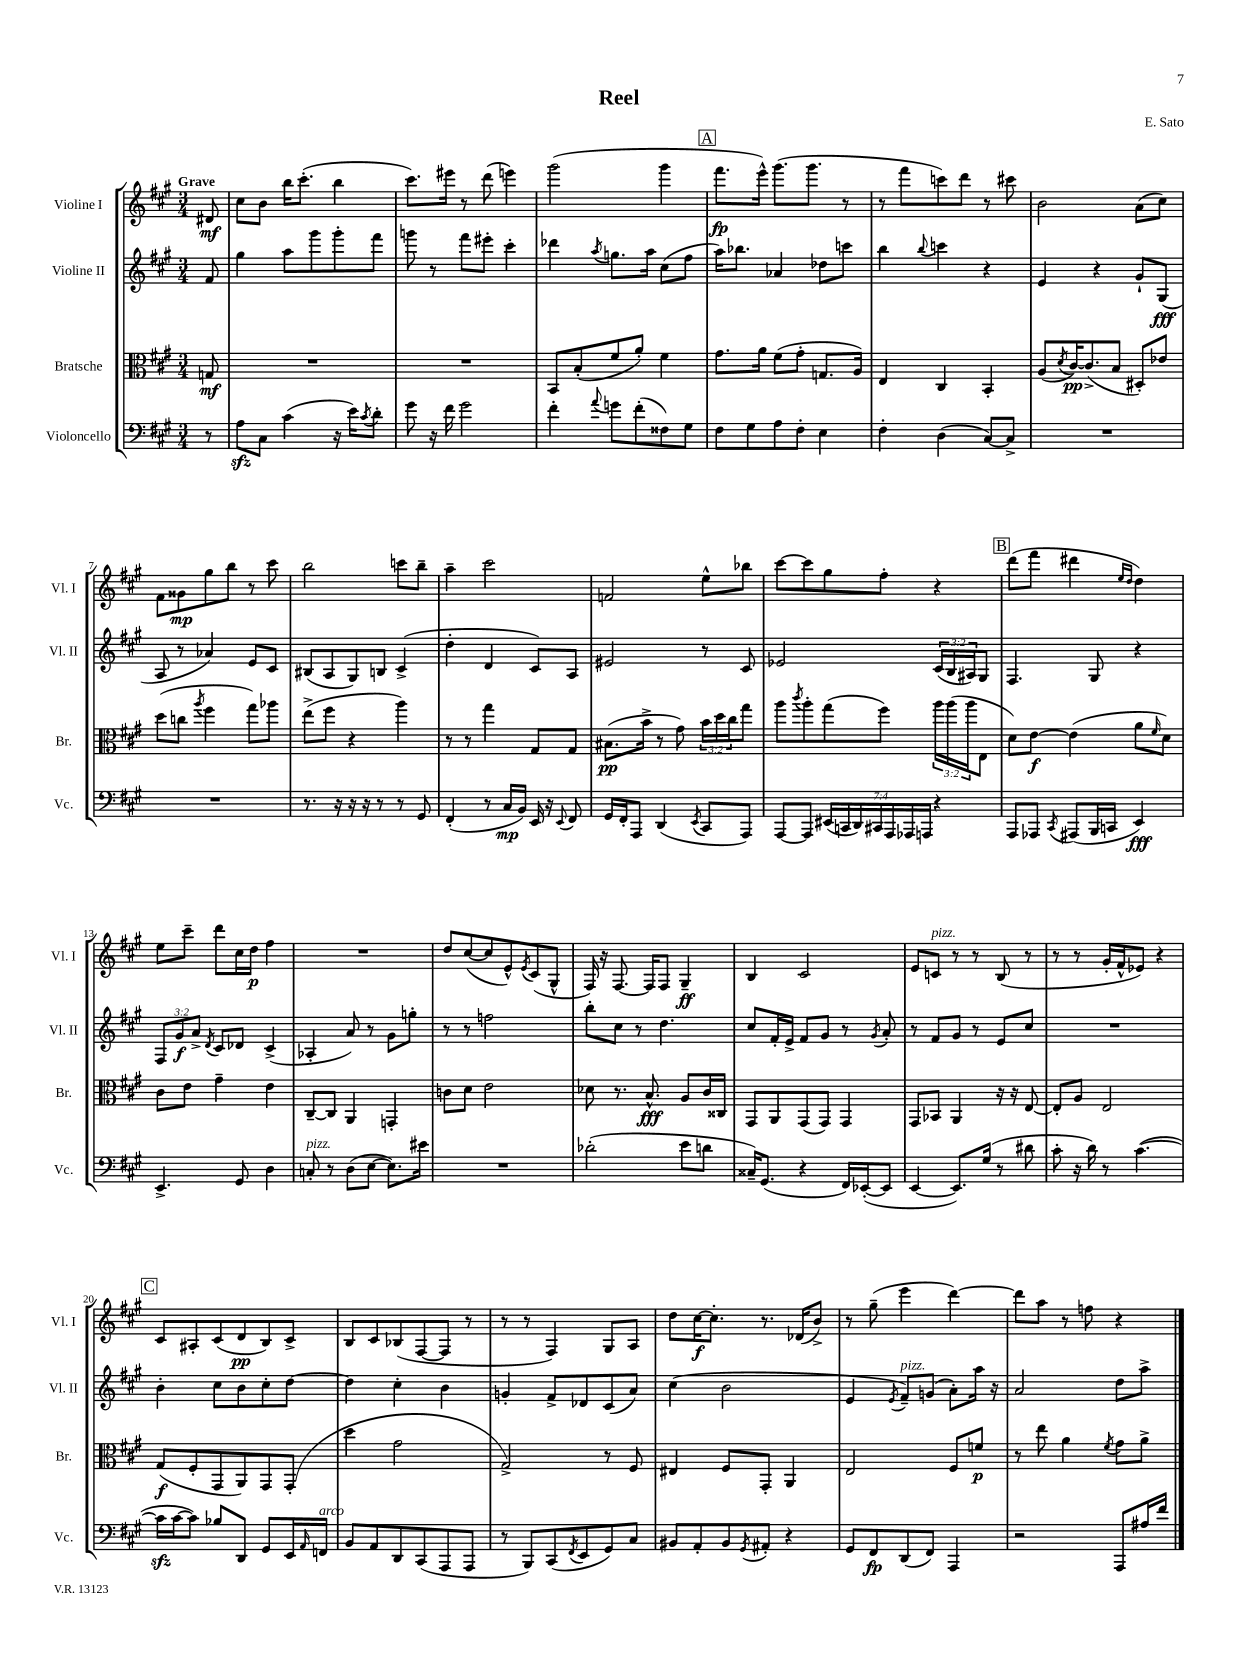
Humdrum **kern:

**kern	**kern	**kern	**kern
*staff4	*staff3	*staff2	*staff1
*clefF4	*clefC3	*clefG2	*clefG2
*k[f#c#g#]	*k[f#c#g#]	*k[f#c#g#]	*k[f#c#g#]
*M3/4	*M3/4	*M3/4	*M3/4
8r	8G/	8f#/	8d#/
=	=	=	=
8A\L	2.r	4gg#\	8cc#\L
8C#\J	.	.	8b\J
(4c#\	.	8aa\L	16bb\LK
.	.	.	(8.ccc#'\J
.	.	8ggg#\	.
16r	.	8ggg#'\	4bb\
16e\LK)	.	.	.
8qc#/	.	.	.
8d'\J	.	8fff#\J	.
=	=	=	=
8g#\	2.r	8ggg\	8.ccc#\L)
16r	.	8r	.
16f#\	.	.	16eee#\Jk
2g#\	.	8fff#\L	8r
.	.	8eee#'\J	(8ddd\
.	.	4ccc#'\	4eee\)
=	=	=	=
4f#'\	8BB/L	4ddd-\	(2ggg#\
.	(8B'/	.	.
8qqa/	.	8qaa/	.
8g\L	8f#/	8.gg\L	.
(8f#'\	8a'/J)	.	.
.	.	16aa\Jk	.
8F##\)	4f#\	(8cc#\L	4ggg#\
8G#\J	.	8ff#\J	.
=	=	=	=
8F#\L	8.g#\L	16aa\LK)	8.fff#\L
.	.	8.bb-\J	.
8G#\	.	.	.
.	16a\Jk	.	16eee^^\Jk)
8A\	(8f#\L	4a-/	(8.ggg#\L
8F#'\J	8g#'\J	.	.
.	.	.	8.ggg#\J
4E\	8.G/L	8dd-\L	.
.	.	8ccc\J	8r
.	16A/Jk)	.	.
=	=	=	=
4F#'\	4E/	4bb\	8r
.	.	.	8fff#\L
.	.	8qqbb/	.
(4D\	4C#/	4ccc\	8ccc\)
.	.	.	8ddd\J
[8C#/L)	4BB'/	4r	8r
8C#^/]J	.	.	8ccc#\
=	=	=	=
2.r	(8A/L	4e/	2b\
.	8qd/	.	.
.	[16c#/K)	.	.
.	(8.c#^/]	.	.
.	.	4r	.
.	8B/J	.	.
.	8D#'/L)	8g#`/L	(8a\L
.	8e-/J	(8G#/J	8cc#\J)
=	=	=	=
2.r	(8dd\L	8A/	8f#\L
.	8cc\J	8r	8g##\
.	8qaa/	.	.
.	4ff#\	4a-/)	8gg#\
.	.	.	8bb\J
.	8gg#\L)	8e/L	8r
.	8aa-\J	8c#/J	8ccc#\
=	=	=	=
8.r	(8ee^\L	(8B#/L	2bb\
.	8ff#\J	8A/	.
16r	.	.	.
16r	4r	8G#/)	.
16r	.	.	.
8r	.	8B/J	.
8r	4aa\)	(4c#^/	8ccc\L
8GG#/	.	.	8bb~\J
=	=	=	=
(4FF#'/	8r	4dd'\	4aa~\
.	8r	.	.
8r	4gg#\	4d/	2ccc#\
16C#/LL	.	.	.
16BB/JJ)	.	.	.
16EE/	8G#/L	8c#/L)	.
16r	.	.	.
8qqEE/	.	.	.
8FF#/	8G#/J	8A/J	.
=	=	=	=
16GG#/LL	(8.B#\L	2e#/	2f/
16FF#'/J	.	.	.
8AAA/J	.	.	.
.	16b^\Jk	.	.
(4DD/	8r	.	.
.	8g#\)	.	.
8qEE/	.	.	.
8CC#/L	24b\LL	8r	8ee^^\L
.	24dd\	.	.
.	24cc#\J	.	.
8AAA/J)	8gg#\J	8c#/	8bb-\J
=	=	=	=
[8AAA/L	8aa\L	2e-/	[8ccc#\L
.	8qccc#/	.	.
8AAA/]J	8aa'\	.	8ccc#\]
(28EE#/LL	(8gg#\	.	8gg#\
28CC/	.	.	.
28DD/)	.	.	.
28CC#/	.	.	.
.	8ff#\J)	.	8ff#'\J
28AAA/	.	.	.
28AAA-/	.	.	.
28AAA/JJ	.	.	.
4r	24aa\LL	(24c#/LL	4r
.	(24aa\	24B/	.
.	24aa\J	24A#/J)	.
.	8E\J	8G#/J	.
=	=	=	=
8AAA/L	8d\L)	4.F#/	(8ddd\L
8AAA-/J	[8e\J	.	8fff#\J
8qCC#/	.	.	.
(8AAA#/L	(4e\]	.	4ddd#\
16BBB/L	.	8G#/	.
16CC/JJ	.	.	.
.	.	.	16qqee/LL
.	.	.	16qqdd/JJ
4EE/)	8a\L	4r	4dd\)
.	16qqf#/	.	.
.	8d\J)	.	.
=	=	=	=
4.EE^/	8c#\L	12F#/L	8ee\L
.	.	12g#/	.
.	8e\J	.	8ccc#~\J
.	.	12a^/J	.
.	.	8qd/	.
.	4g#~\	8c#/L	8ddd\L
8GG#/	.	8d-/J	16cc#\L
.	.	.	16dd\JJ
4D\	4e\	(4c#^/	4ff#\
=	=	=	=
8C'/	[8C#~/L	4A-'/	2.r
8r	8C#/]J	.	.
(8D\L	4AA/	8a/)	.
[8E\J	.	8r	.
8.E\]L)	4GG'/	8g#\L	.
.	.	8gg'\J	.
16e#\Jk	.	.	.
=	=	=	=
2.r	8c\L	8r	8dd/L
.	8d\J	8r	([8cc#/
.	2e\	2ff\	8cc#/]
.	.	.	8e^^/)
.	.	.	8qe/
.	.	.	(8c#/
.	.	.	8G#^^/J
=	=	=	=
(2d-'\	8d-\	8bb'\L	16F#/)
.	.	.	16r
.	8.r	8cc#\J	[8.F#/
.	.	8r	.
.	8.B^^/	.	16F#/]LK
.	.	4.dd\	8F#/J
8e\L	8A/L	.	4G#~/
8d\J	16c#/L	.	.
.	16C##/JJ	.	.
=	=	=	=
16C##~/LK)	8GG#/L	8cc#/L	4B/
(8.GG#/J	.	.	.
.	8AA/	16f#'/L	.
.	.	16e^/JJ	.
4r	(8GG#/	8f#/L	2c#/
.	8GG#/J)	8g#/J	.
16FF#/LL)	4GG#/	8r	.
([16EE-'/J	.	.	.
.	.	8qg#/	.
8EE-/]J	.	8a'/	.
=	=	=	=
[4EE/	8GG#/L	8r	8e/L
.	8BB-/J	8f#/L	8c/J
8.EE/]L)	4AA/	8g#/J	8r
.	.	8r	8r
(16G#/Jk	.	.	.
8r	16r	8e/L	(8B/
.	16r	.	.
8d#\	[8E/	8cc#/J	8r
=	=	=	=
8c#'\	8E'/]L	2.r	8r
16r	8A/J	.	8r
16d\)	.	.	.
8r	2E/	.	16g#'/LL
.	.	.	16f#^^/J
([4.c#\	.	.	8e-/J)
.	.	.	4r
=	=	=	=
16c#\]LL	(8G#/L	4b'\	8c#/L
[16c#\J	.	.	.
8c#\]J)	8F#'/	.	8A#'/
8B-/L	8GG#/	8cc#\L	(8c#/
8DD/J	8AA/)	8b\	8d/
8GG#/L	8GG#/	8cc#'\	8B/)
16EE/L	(8GG#'/J	[8dd\J	8c#^/J
16qqAA/	.	.	.
16FF/JJ	.	.	.
=	=	=	=
8BB/L	4dd\	4dd\]	8B/L
8AA/	.	.	8c#/
8DD/	2g#\	4cc#'\	(8B-/
(8CC#/	.	.	[8F#/
8AAA/	.	4b\	8F#/]J
8AAA/J	.	.	8r
=	=	=	=
8r	2G#^/)	4g'/	8r
8BBB/L)	.	.	8r
(8CC#/	.	8f#^/L	4F#/)
8qFF#/	.	.	.
8EE/	.	8d-/	.
8GG#/)	8r	(8c#/	8G#/L
8C#/J	8F#/	8a/J)	8A/J
=	=	=	=
8BB#/L	4E#/	(4cc#\	8dd\L
8AA'/	.	.	[16cc#\K
.	.	.	8.cc#'\]J
8BB#/	8F#/L	2b\	.
8qGG#/	.	.	.
8AA#'/J	8GG#'/J	.	8.r
4r	4AA/	.	.
.	.	.	(16d-/LK
.	.	.	8b^/J)
=	=	=	=
8GG#/L	2E/	4e/	8r
8FF#/	.	.	(8gg#~\
.	.	8qe/	.
(8DD/	.	8f#~/L)	4eee\
8FF#/J)	.	(8g/J	.
4AAA/	8F#/L	8a'\L)	[4ddd\)
.	8f/J	16aa\Jk	.
.	.	16r	.
=	=	=	=
2r	8r	2a/	8ddd\]L
.	8ee\	.	8aa\J
.	4a\	.	8r
.	.	.	8ff\
.	8qf#/	.	.
8AAA/L	8g#\L	8dd\L	4r
16A#/L	8a^\J	8aa^\J	.
16f#/JJ	.	.	.
==	==	==	==
*-	*-	*-	*-
